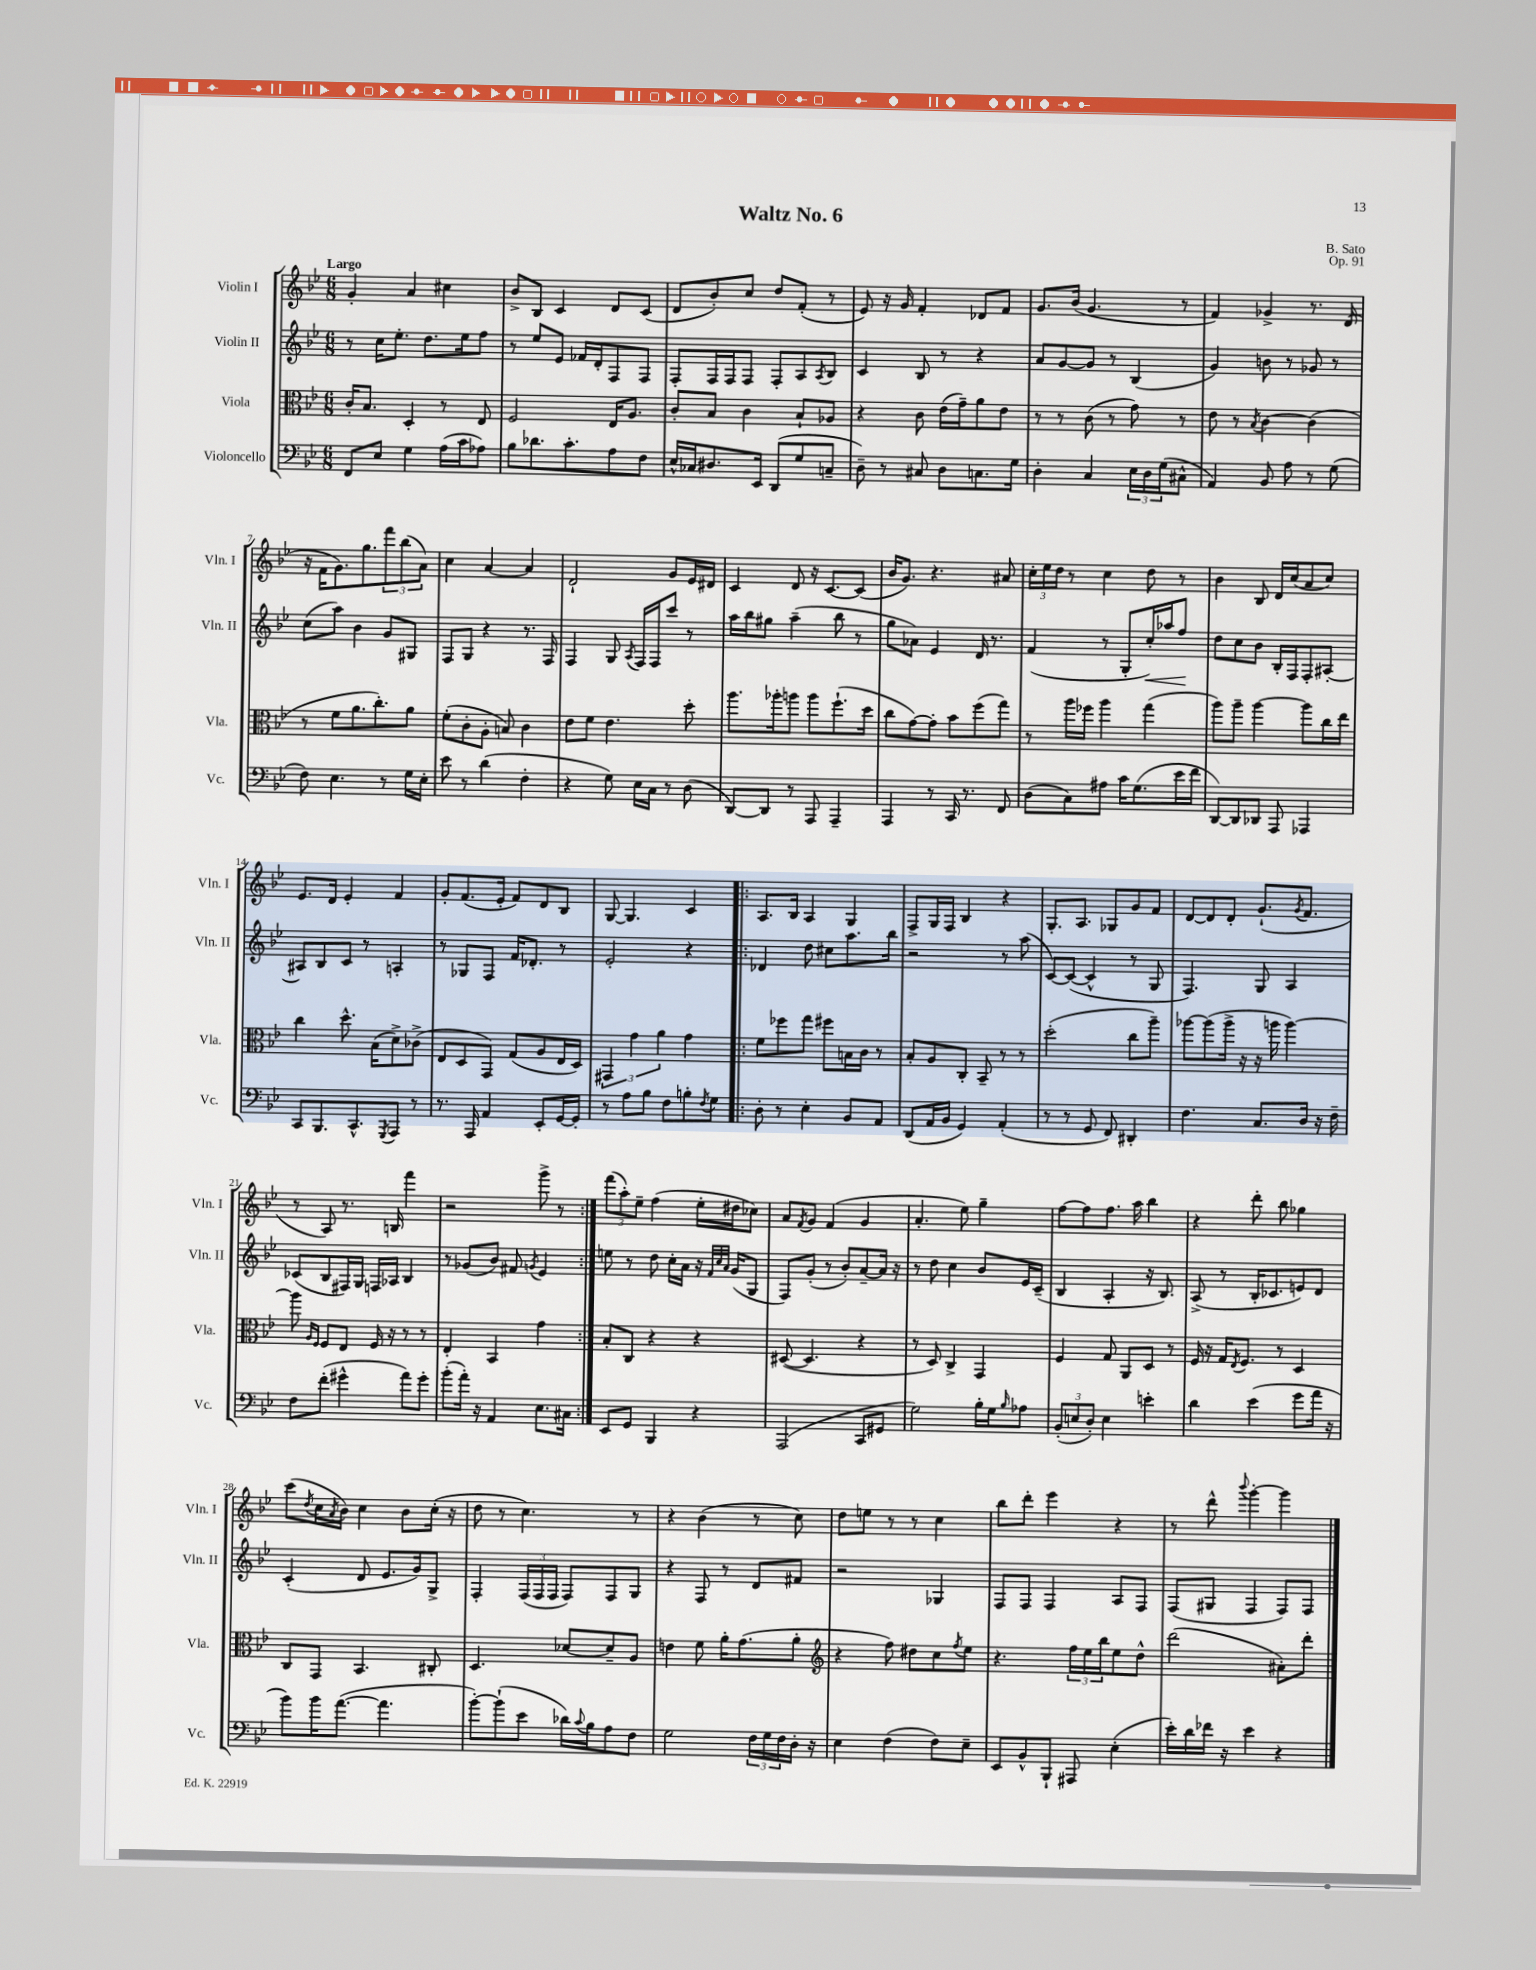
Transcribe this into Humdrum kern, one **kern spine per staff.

**kern	**kern	**kern	**dynam	**kern
*part4	*part3	*part2	*part2	*part1
*staff4	*staff3	*staff2	*staff2	*staff1
*I"Violoncello	*I"Viola	*I"Violin II	*	*I"Violin I
*I'Vc.	*I'Vla.	*I'Vln. II	*	*I'Vln. I
*clefF4	*clefC3	*clefG2	*	*clefG2
*k[b-e-]	*k[b-e-]	*k[b-e-]	*	*k[b-e-]
*M6/8	*M6/8	*M6/8	*	*M6/8
=1	=1	=1	=1	=1
!	!	!	!	!LO:TX:a:B:t=Largo
8FF/L	16c'/KL	8r	.	4g'/
.	8.B-/J	.	.	.
8E-/J	.	16cc\KL	.	.
.	.	8.ee-'\J	.	.
4G\	4D'/	.	.	4a/
.	.	8.dd\L	.	.
(16A\LL	8r	.	.	4cc#X\
16c\J	.	16ee-\k	.	.
8A-X\J)	8E-/	8ff\J	.	.
=2	=2	=2	=2	=2
8B-\L	2F/	8r	.	8b-^/L
8.d-X\	.	8ee-/L	.	8B-/J
.	.	8e-/J	.	4c/
8.c'\	.	.	.	.
.	.	16f-X/LL	.	.
.	.	16d'/J	.	.
8A\	16E-/KL	8F/	.	8d/L
.	8.A/J	.	.	.
8F\J	.	8F/J	.	(8c/J
=3	=3	=3	=3	=3
16E-^^/LL	8c'/L	8F'/L	.	8d/L
16C-X/J	.	.	.	.
8.D#X/	8B-/J	16F/L	.	8b-'/)
.	.	16F/J	.	.
.	4c\	8F/J	.	8cc/J
16EE-/Jk	.	.	.	.
(8DD/L	.	8F'/L	.	8dd/L
8G/	8B-`/L	8A/	.	(8f'/J
.	.	8qA/	.	.
8Cn~/J	8A-X/J	8B-/J	.	8r
=4	=4	=4	=4	=4
8D~\)	4r	4c/	.	8e-/)
8r	.	.	.	16r
.	.	.	.	16g/
8C#X/	8c\	8B-/	.	4f'/
8D\L	(16e-\LL	8r	.	.
.	16g~\J)	.	.	.
8.Cn\	8a\	4r	.	8d-X/L
.	8e-\J	.	.	8f/J
16G\Jk	.	.	.	.
=5	=5	=5	=5	=5
4D'\	8r	8a/L	.	8.g/L
.	8r	[8g/	.	.
.	.	.	.	(16b-/Jk
4C/	(8c\	8g/J]	.	4.g/
.	8r	8r	.	.
24E-\LL	8g\)	(4B-/	.	.
24D\	.	.	.	.
(24G\J	.	.	.	.
8C#X^^\J	8r	.	.	8r
=6	=6	=6	=6	=6
4AA/)	8e-\	4g/)	.	4f/)
.	8r	.	.	.
.	8qB-/	.	.	.
8BB-/	[4c\	8bn\	.	4g-X^/
8A\	.	8r	.	.
8r	(4c\]	8g-X/	.	8.r
(8G\	.	8r	.	.
.	.	.	.	(16d/
!!LO:LB:g=z
=7	=7	=7	=7	=7
8F\)	8r	(8cc\L	.	16r
.	.	.	.	16f\KL
4.E-\	8f\L	8aa\J)	.	8.g\)
.	8.a\	4b-\	.	.
.	.	.	.	8.gg\
.	8.cc'\)	.	.	.
8r	.	8g/L	.	12fff\
.	.	.	.	(12bb-\
16G\LL	8a\J	8G#X/J	.	.
.	.	.	.	12a\J)
16E-'\JJ	.	.	.	.
=8	=8	=8	=8	=8
8e-\	(8f'\L	8F/L	.	4cc\
8r	8c'\	8G/J	.	.
(4d\	8A'\J	4r	.	[4a/
.	8Bn/)	.	.	.
4F'\	4c\	8.r	.	4a/]
.	.	16F/	.	.
=9	=9	=9	=9	=9
4r	8e-\L	4F/	.	2d`/
.	8f\J	.	.	.
8G\)	4.e-\	8G/	.	.
.	.	8qA/	.	.
16E-\LL	.	16F/LL	.	.
16C\JJ	.	16F/J	.	.
8r	.	8ccc/J	.	8g/L
(8D\	8dd'\	8r	.	16e-/L
.	.	.	.	16d#X/JJ
=10	=10	=10	=10	=10
[8DD/L)	8.aa\L	16aa\LL	.	4c/
.	.	16bb-\J	.	.
8DD/J]	.	8gg#X\J	.	.
.	16aa-X'\k	.	.	.
8r	8aan\J	(4aa~\	.	8d/
8AAA/	8aa\L	.	.	16r
.	.	.	.	[8.c/L
4AAA~/	(8.ff`\	8bb-\	.	.
.	.	8r	.	(8c/J]
.	16dd\Jk	.	.	.
=11	=11	=11	=11	=11
4AAA/	8cc\L	8gg\L	.	16b-/KL
.	.	.	.	8.g/J)
.	[8g\)	8a-X\J)	.	.
8r	8g'\J]	4e-/	.	4.r
16CC/	8b-\L	.	.	.
8.r	.	.	.	.
.	(8ff\	16d/	.	.
.	.	8.r	.	.
8FF/	8gg\J)	.	.	8a#X/
=12	=12	=12	=12	=12
(8D\L	8r	(4f/	.	24cc'\LL
.	.	.	.	24ee-\
.	.	.	.	24dd\JJ
8C\)	16aa\LL	.	.	8r
.	16ff-X\JJ	.	.	.
8A#X\J	4aa\	8r	.	4cc\
16c\KL	.	8G'/L	.	.
(8.G\	.	.	.	.
!	!	!	!LO:HP:b	!
.	(4gg\	16cc'/L)	<	8dd\
.	.	16aa-X/J	.	.
16e-\L	.	8ff/J	.	8r
16f\JJ	.	.	.	.
.	.	.	[	.
=13	=13	=13	=13	=13
[8DD/L)	8aa\L)	8dd\L	.	4b-\
8DD/]	8aa~\J	8cc\	.	.
8DD-X/J	[4aa\	8b-\J	.	8B-/
8AAA/	.	16B-'/LL	.	16d/LL
.	.	16F/J	.	(16cc/J
4AAA-X/	8aa\L]	8F'/	.	8a/
.	16cc\L	[8A#X'/J	.	8cc/J)
.	16ee-\JJ	.	.	.
!!LO:LB:g=z
=14	=14	=14	=14	=14
8CC/L	4cc\	8A#X/L]	.	8.e-/L
8.BBB-/	.	8B-/	.	.
.	.	.	.	16d/Jk
.	8.dd^^\	8c/J	.	4e-'/
8.CC^^/	.	.	.	.
.	.	8r	.	.
.	(16B-\KL	.	.	.
8qGGG/	.	.	.	.
8AAA/J	8d^\)	4An'/	.	4f/
8r	(8c-X^\J	.	.	.
=15	=15	=15	=15	=15
8.r	8E-/L	8r	.	8g'/L
.	8D/	8G-X/L	.	(8.f/
16AAA/	.	.	.	.
4AA/	8GG/J)	8F/J	.	.
.	.	.	.	16e-'/Jk
.	(8G/L	16f/KL	.	8f/L)
.	.	8.d-X'/J	.	.
8EE-'/L	8A/	.	.	8d/
[16GG/L	16E-/L	8r	.	8B-/J
16GG'/JJ]	16D/JJ)	.	.	.
=16	=16	=16	=16	=16
8r	6GG#X/	2e-'/	.	[8G/
8A\L	.	.	.	4.G/]
.	6g\	.	.	.
8B-\J	.	.	.	.
.	6a\	.	.	.
8F\L	.	.	.	.
8Bn'\	4g\	4r	.	4c/
8qF/	.	.	.	.
8G\J	.	.	.	.
=17!|:	=17!|:	=17!|:	=17!|:	=17!|:
8D'\	8f\L	4d-X/	.	8.A/L
8r	8ff-X\	.	.	.
.	.	.	.	16B-/Jk
4E-'\	8gg\J	8dd\	.	4A/
.	8ff#X\L	8cc#X\L	.	.
8BB-/L	16Bn\L	8.aa\	.	4G/
.	16c\JJ	.	.	.
8AA/J	8r	.	.	.
.	.	16bb-\Jk	.	.
=18	=18	=18	=18	=18
(8DD/L	8B-'/L	2r	.	8F^/L
16AA/L	8A/	.	.	16G/L
16BB-/JJ	.	.	.	16F/JJ
4GG/)	8C'/J	.	.	4B-/
.	8BB-~/	.	.	.
(4AA'/	8r	8r	.	4r
.	8r	(8aa\	.	.
=19	=19	=19	=19	=19
8r	(2dd'\	[8c/L)	.	8.G'/L
8r	.	(8c/J_	.	.
.	.	.	.	8.A/J
8GG/	.	4c^^/]	.	.
8FF/)	.	.	.	8G-X/L
4DD#X'/	8cc\L	8r	.	8g/
.	8aa~\J)	8G/	.	8f/J
=20	=20	=20	=20	=20
4.F\	[8aa-X\L	4.F/)	.	[8d/L
.	(8aa-\]	.	.	8d/]
.	16aa-^\Jk	.	.	8d'/J
.	16r	.	.	.
8.C/L	16r	8G/	.	(8.g`/L
.	16aan\	.	.	.
.	[4aa\)	4A/	.	.
.	.	.	.	8qg/
16D/Jk	.	.	.	8.f/J
16r	.	.	.	.
16F~\	.	.	.	.
!!LO:LB:g=z
=21	=21	=21	=21	=21
8F\L	8aa\]	(8c-X/L	.	8r
.	16qqA/LL	.	.	.
.	16qqF/JJ	.	.	.
(8f'\J	8F/L	8B-/	.	8A/)
4g#X^^\	8E-/J	16F#X/L)	.	8.r
.	.	16G/JJ	.	.
.	16F/	16Fn/LL	.	.
.	16r	16A-X/JJ	.	16Bn/
8a\L)	8r	4B-/	.	4fff\
8g#'\J	8r	.	.	.
=22	=22	=22	=22	=22
(8b-'\L	4E-'/	8r	.	2r
16a'\Jk)	.	(8g-X/L	.	.
16r	.	.	.	.
4AA/	4BB-/	8b-/J)	.	.
.	.	8f#X/	.	.
.	.	8qgn/	.	.
8.E-\L	4g\	4e-/	.	8ggg^\
.	.	.	.	8r
16C#X\Jk	.	.	.	.
=23:|!	=23:|!	=23:|!	=23:|!	=23:|!
8EE-/L	8B-'/L	8een\	.	(12fff\L
.	.	.	.	12aa'\)
8GG/J	8C/J	8r	.	.
.	.	.	.	12ee-~\J
4BBB-/	4r	8dd\	.	(4ff\
.	.	16cc'\LL	.	.
.	.	16a\JJ	.	.
4r	4r	16r	.	16ee-'\LL
.	.	32qqf/LLL	.	.
.	.	32qqcc/	.	.
.	.	32qqa/JJJ	.	.
.	.	(16g/KL	.	16dd#X\J
.	.	8G/J	.	8cc-X\J)
=24	=24	=24	=24	=24
(2AAA/	([8D#X/	8F/L)	.	8a/L
.	.	.	.	8qf/
.	4.D#/]	(8g'/J	.	8g/J
.	.	8r	.	(4f/
.	.	8b-'/L)	.	.
8CC/L	4r	[8a~/	.	4g/
8GG#X/J	.	16a/Jk]	.	.
.	.	16r	.	.
=25	=25	=25	=25	=25
2G\)	8r	8r	.	4.a'/
.	8D/)	8dd\	.	.
.	4C^/	4cc\	.	.
.	.	.	.	8ee-\)
16B-'\LL	4GG/	8b-/L	.	4gg~\
16G\J	.	.	.	.
16qqB-/	.	.	.	.
8A-X\J	.	16e-/L	.	.
.	.	(16c~/JJ	.	.
=26	=26	=26	=26	=26
(12BB-'/L	4F/	4B-/	.	[8ff\L
12En/	.	.	.	.
.	.	.	.	8ff\]
12D'/J)	.	.	.	.
4E\	8G/	4A'/	.	8.ff\J
.	8AA/L	.	.	.
.	.	.	.	16aa\
4en'\	8D/J	16r	.	4bb-\
.	.	8.B-/)	.	.
.	8r	.	.	.
=27	=27	=27	=27	=27
4d\	16F/	(8A^/	.	4r
.	16r	.	.	.
.	16G/KL	8r	.	.
.	8qE-/	.	.	.
.	8.F/J	.	.	.
(4e-\	.	16B-'/KL	.	8ddd'\
.	.	8.c-X/	.	.
.	8r	.	.	8bb-\
8g\L	4D/	8en/)	.	4gg-X\
16a\Jk	.	8d/J	.	.
16r	.	.	.	.
!!LO:LB:g=z
=28	=28	=28	=28	=28
8b-\L)	8C/L	(4c'/	.	(8ccc\L
.	.	.	.	8qdd/
16b-\K	8GG/J	.	.	16cc\L
.	.	.	.	8qa/
([8.a\J	.	.	.	16b-\JJ)
.	4.BB-/	8d/	.	4cc\
4.a\]	.	8.e-/L	.	.
.	.	.	.	8b-\L
.	.	16g/k)	.	.
.	8C#X'/	8G^/J	.	(16cc'\Jk
.	.	.	.	16r
=29	=29	=29	=29	=29
[8b-'\L)	4.D/	4F'/	.	8dd\
(8b-`\]	.	.	.	8r
8e-\J	.	(24F/LL	.	4.cc\)
.	.	24F/	.	.
.	.	24F/JJ	.	.
16d-X\LL)	[8d-X/L	8F/L)	.	.
8qqc/	.	.	.	.
16B-\J	.	.	.	.
8A\	8d-~/]	8F/	.	.
8F\J	8A/J	8G/J	.	8r
=30	=30	=30	=30	=30
2G\	4en\	4r	.	4r
.	8f\	8F/	.	(4b-\
.	16a'\KL	8r	.	.
.	(8.g\	.	.	.
24F\LL	.	8d/L	.	8r
24G\	.	.	.	.
24F\	.	.	.	.
16D'\JJ	8a'\J	8f#X/J	.	8cc\)
16r	.	.	.	.
=31	=31	=31	=31	=31
*	*clefG2	*	*	*
4E-\	4r	2r	.	8dd\L
.	.	.	.	8een\J
(4F\	8ff\)	.	.	8r
.	8dd#X\L	.	.	8r
8F\L)	8cc\	4G-X/	.	4cc\
.	8qff/	.	.	.
8E-~\J	8ee-\J	.	.	.
=32	=32	=32	=32	=32
8EE-/L	4.r	8F/L	.	8bb-\L
8BB-^^/	.	8F/J	.	8ddd'\J
8BBB-`/J	.	4F/	.	4eee-\
8AAA#X/	24ff\LL	.	.	.
.	24ee-\	.	.	.
.	24bb-\J	.	.	.
(4E-'\	8ee-\	8A/L	.	4r
.	8dd^^\J	8F/J	.	.
=33	=33	=33	=33	=33
16e-'\LL)	(2ddd\	(8F/L	.	8r
16d\	.	.	.	.
16f-X\JJ	.	8G#X/J	.	8ddd^^\
16r	.	.	.	.
.	.	.	.	8qqbbb-/
4e-\	.	4F/	.	[4ggg'\
4r	8a#X'\L)	8F/L)	.	4ggg\]
.	8ddd'\J	8F/J	.	.
==	==	==	==	==
*-	*-	*-	*-	*-
